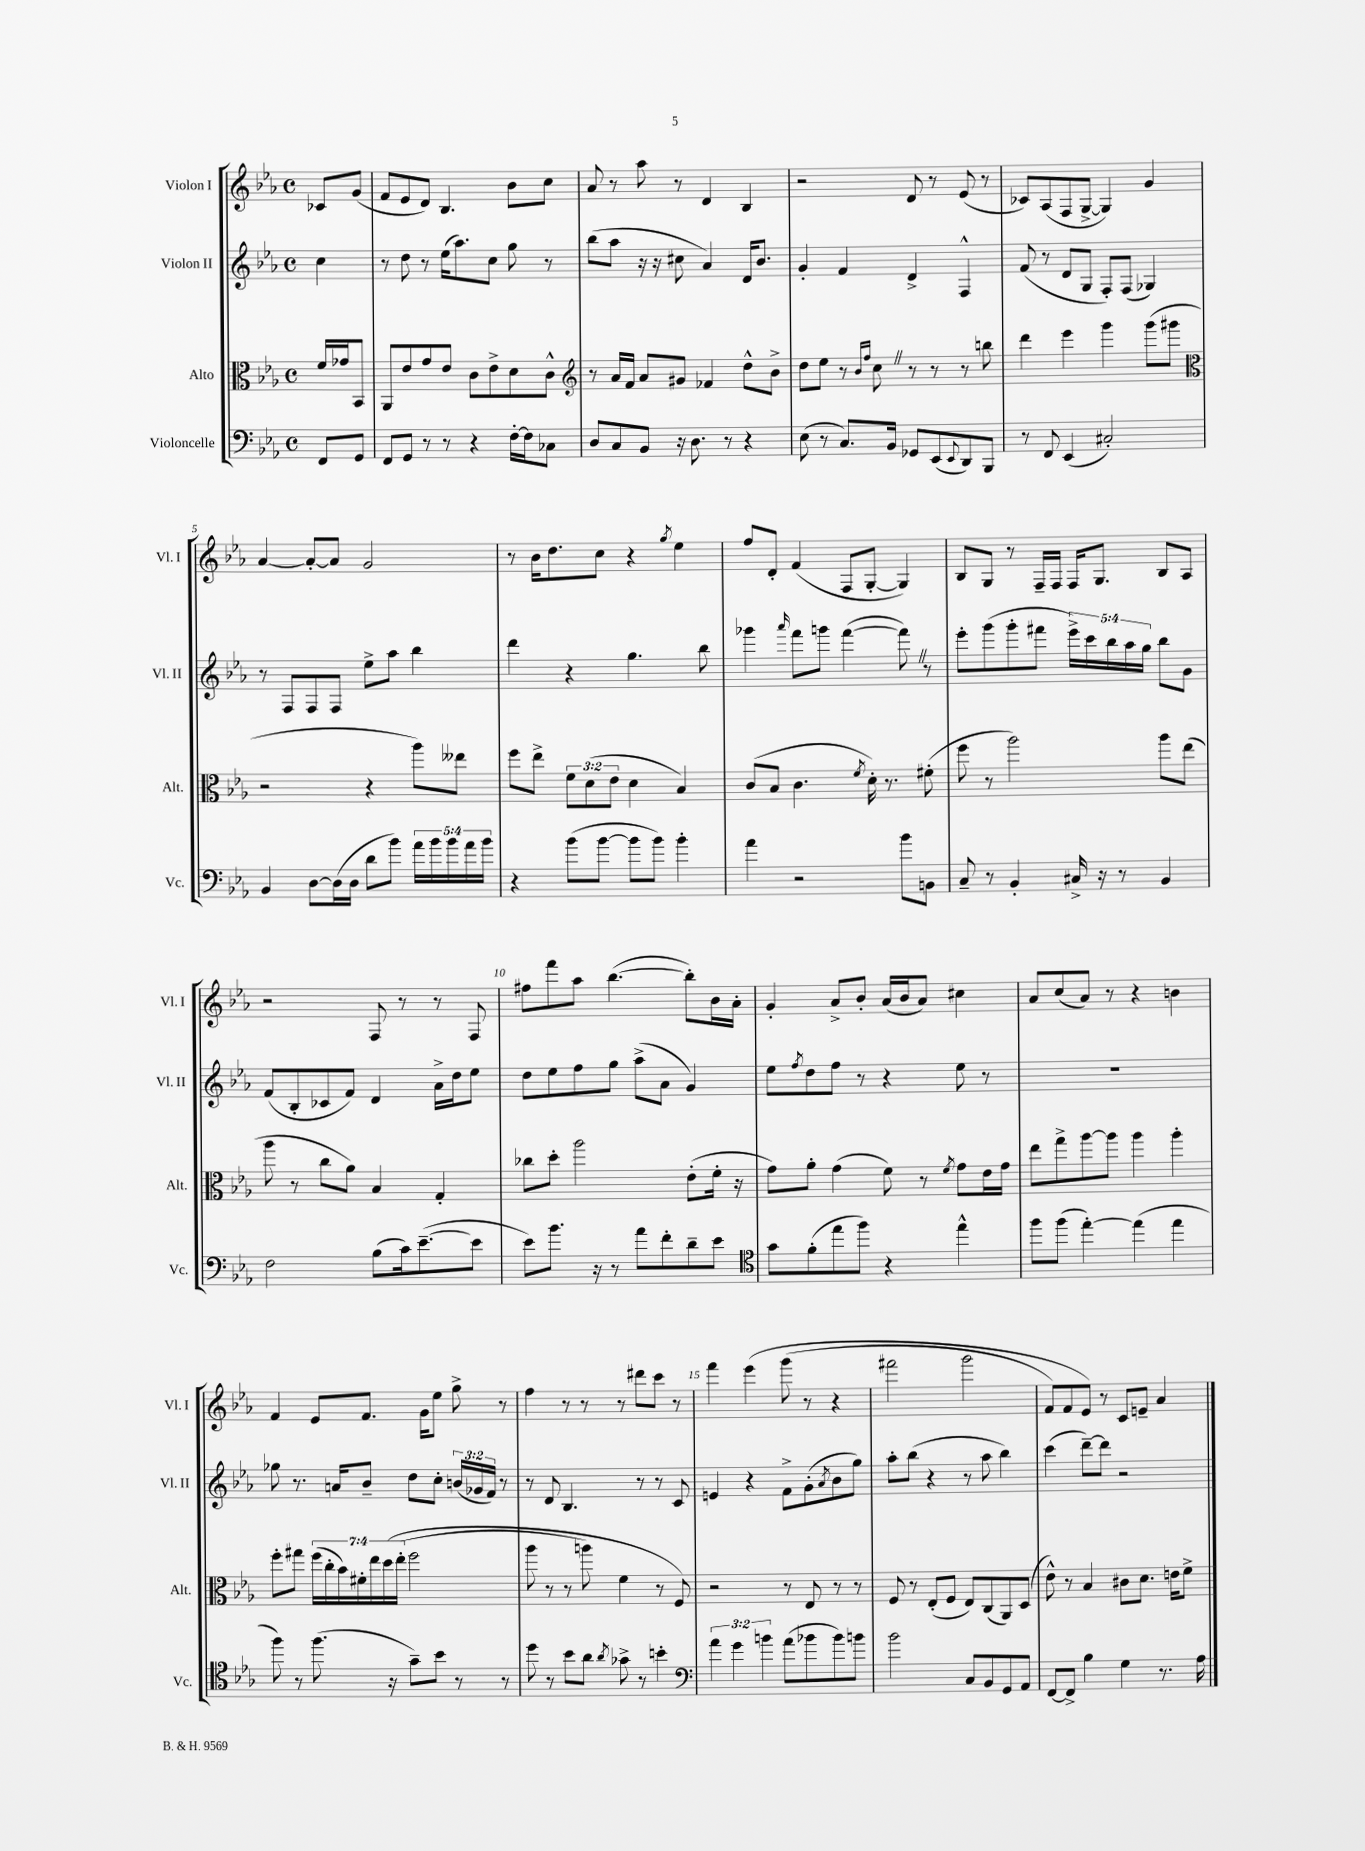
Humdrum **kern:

**kern	**kern	**kern	**kern
*staff4	*staff3	*staff2	*staff1
*clefF4	*clefC3	*clefG2	*clefG2
*k[b-e-a-]	*k[b-e-a-]	*k[b-e-a-]	*k[b-e-a-]
*M4/4	*M4/4	*M4/4	*M4/4
*met(c)	*met(c)	*met(c)	*met(c)
8FF	16f	4cc	8c-
.	16g-	.	.
8GG	8BB-	.	(8g
=	=	=	=
8FF	8AA-	8r	8f
8GG	8e-	8dd	8e-
8r	8g	8r	8d)
8r	8e-	(16ee-	4.B-
.	.	8.aa-)	.
4r	8c	.	.
.	8e-^	8cc	.
[16F'	8d	8gg	8b-
16F]	.	.	.
8C-	8c^^	8r	8cc
=	=	=	=
*	*clefG2	*	*
8D	8r	(8bb-	8a-
8C	16a-	8aa-	8r
.	16f	.	.
8BB-	8a-	16r	8aa-
.	.	16r	.
16r	8g#	8cc#	8r
8.D	.	.	.
.	4f-	4a-)	4d
8r	.	.	.
4r	8dd^^	16d	4B-
.	.	8.b-	.
.	8b-^	.	.
=	=	=	=
(8E-	8dd	4g'	2r
8r	8ee-	.	.
8.C)	8r	4f	.
.	16qqb-	.	.
.	16qqff	.	.
.	8cc	.	.
16BB-	.	.	.
8GG-	8r	4d^	8d
(8EE-	8r	.	8r
8qqEE-	.	.	.
8DD)	8r	4F^^	(8e-
8BBB-	8bb	.	8r
=	=	=	=
8r	4ddd	(8f	8c-)
8FF	.	8r	(8A-
(4EE-	4eee-	8d	8F
.	.	8G	[8G^
2C#')	4ggg	8F')	4G])
.	.	(8F	.
.	(8ggg	4G-)	4g
.	8ggg#	.	.
=	=	=	=
*	*clefC3	*	*
4BB-	2r	8r	[4a-
.	.	8F	.
[8D	.	8F	8a-'_
(16D]	.	8F	8a-]
16D	.	.	.
8d	4r	8ee-^	2g
8b-)	.	8aa-	.
20a-	8aa-)	4bb-	.
20b-	.	.	.
20b-	.	.	.
.	8ee--	.	.
20a-	.	.	.
20b-	.	.	.
=	=	=	=
4r	8ff	4ddd	8r
.	8ee-^	.	16b-
.	.	.	8.dd
(8b-	12f	4r	.
.	(12d	.	.
[8b-	.	.	8cc
.	12e-	.	.
8b-]	4d	4.gg	4r
8b-)	.	.	.
.	.	.	8qgg
4b-'	4B-)	.	4ee-
.	.	8bb-	.
=	=	=	=
4a-	(8c	4ggg-	8ff
.	8B-	.	8d'
.	.	16qqaaa-	.
2r	4.c	8fff	(4f
.	.	8ggg	.
.	.	([4fff	8F
.	8qf	.	.
.	16d')	.	[8G'
.	8.r	.	.
8b-	.	8fff])	4G])
8BB	(8f#'	8r	.
=	=	=	=
8C~	8ff	8eee-'	8B-
8r	8r	(8ggg	8G
4BB-'	2aa-)	8ggg'	8r
.	.	8fff#	16F~
.	.	.	16F
16C#^	.	20eee-^)	16F
.	.	20ccc	.
16r	.	.	8.G
.	.	20bb-	.
8r	.	.	.
.	.	20aa-	.
.	.	20gg	.
4BB-	8aa-	8bb-	8B-
.	(8ee-	8g	8A-
=	=	=	=
2F	8aa-	(8f	2r
.	8r	8B-'	.
.	8cc	8c-	.
.	8a-)	8f)	.
(8B-	4B-	4d	8F
16c)	.	.	8r
([8.e-~	.	.	.
.	4G'	16a-^	8r
.	.	16dd	.
8e-]	.	8ee-	8F
=	=	=	=
8e-)	8cc-	8dd	8ff#
8.b-	8dd'	8ee-	8fff
.	2aa-	8ff	8aa-
16r	.	.	.
8r	.	8gg	([4.bb-
8a-	.	(8aa-^	.
8f'	.	8a-	.
8d~	(8e-'	4g)	8bb-'])
8e-	16f'	.	16b-
.	16r	.	16a-'
=	=	=	=
*clefC4	*	*	*
8g	8g)	8ee-	4g'
.	.	8qff	.
(8f'	8a-'	8dd	.
8ee-	(4g	8ff	8a-^
8ff)	.	8r	8b-'
4r	8f)	4r	(16a-
.	.	.	16b-
.	8r	.	8a-)
.	8qf	.	.
4ee-^^	8g	8ee-	4cc#
.	16e-	8r	.
.	16g	.	.
=	=	=	=
8ff	8ee-	1r	8a-
(8ff	8gg^	.	(8cc
[4ee-')	[8aa-	.	8a-)
.	8aa-]	.	8r
(4ee-]	4aa-	.	4r
4ee-	4aa-'	.	4b
=	=	=	=
8ff)	8ff'	8gg-	4f
8r	8gg#	8.r	.
(8.ff	(28ff	.	8e-
.	28cc'	.	.
.	.	16a	.
.	28b-)	.	.
.	28f#'	.	.
.	.	8b-~	8.f
.	28ee-	.	.
.	&(28dd	.	.
16r	.	.	.
.	(28ee-'	.	.
8g~)	2ff	8dd	.
.	.	.	16g
8b-	.	8cc'	8ee-
8r	.	(24b	8gg^
.	.	24g-	.
.	.	24f)	.
8r	.	8r	8r
=	=	=	=
8dd	8aa-	8r	4ff
8r	8r	8d	.
8b-	8r	4.B-	8r
8a-	8aa)	.	8r
8qa-	.	.	.
8g-^	4f	.	8r
8r	.	8r	8ddd#
4b'	8r	8r	8ccc
.	8F&)	8c	8r
=	=	=	=
*clefF4	*	*	*
6a-	2r	4e	4fff
6g	.	.	.
.	.	4r	&(4eee-
6b	.	.	.
(8a-	8r	8f^	(8ggg
8b-	8E-	(8g'	8r
.	.	8qa-	.
8b-)	8r	8b-	4r
8b	8r	8gg)	.
=	=	=	=
2b-	8F	8aa-'	2fff#
.	8r	(8bb-	.
.	(8E-'	4r	.
.	8F	.	.
8C	8E-)	8r	2ggg
8BB-	(8C	8aa-	.
8GG	8AA-)	4bb-)	.
8AA-	(8D	.	.
=	=	=	=
[8FF	8e-^^)	(4ccc	8f)
8FF^]	8r	.	8f
4B-	4B-	[8ddd~)	8e-&)
.	.	8ddd]	8r
4G	8c#	2r	8c
.	8.d	.	8e~
8.r	.	.	4a-
.	16e	.	.
.	8f^	.	.
16A-	.	.	.
==	==	==	==
*-	*-	*-	*-
